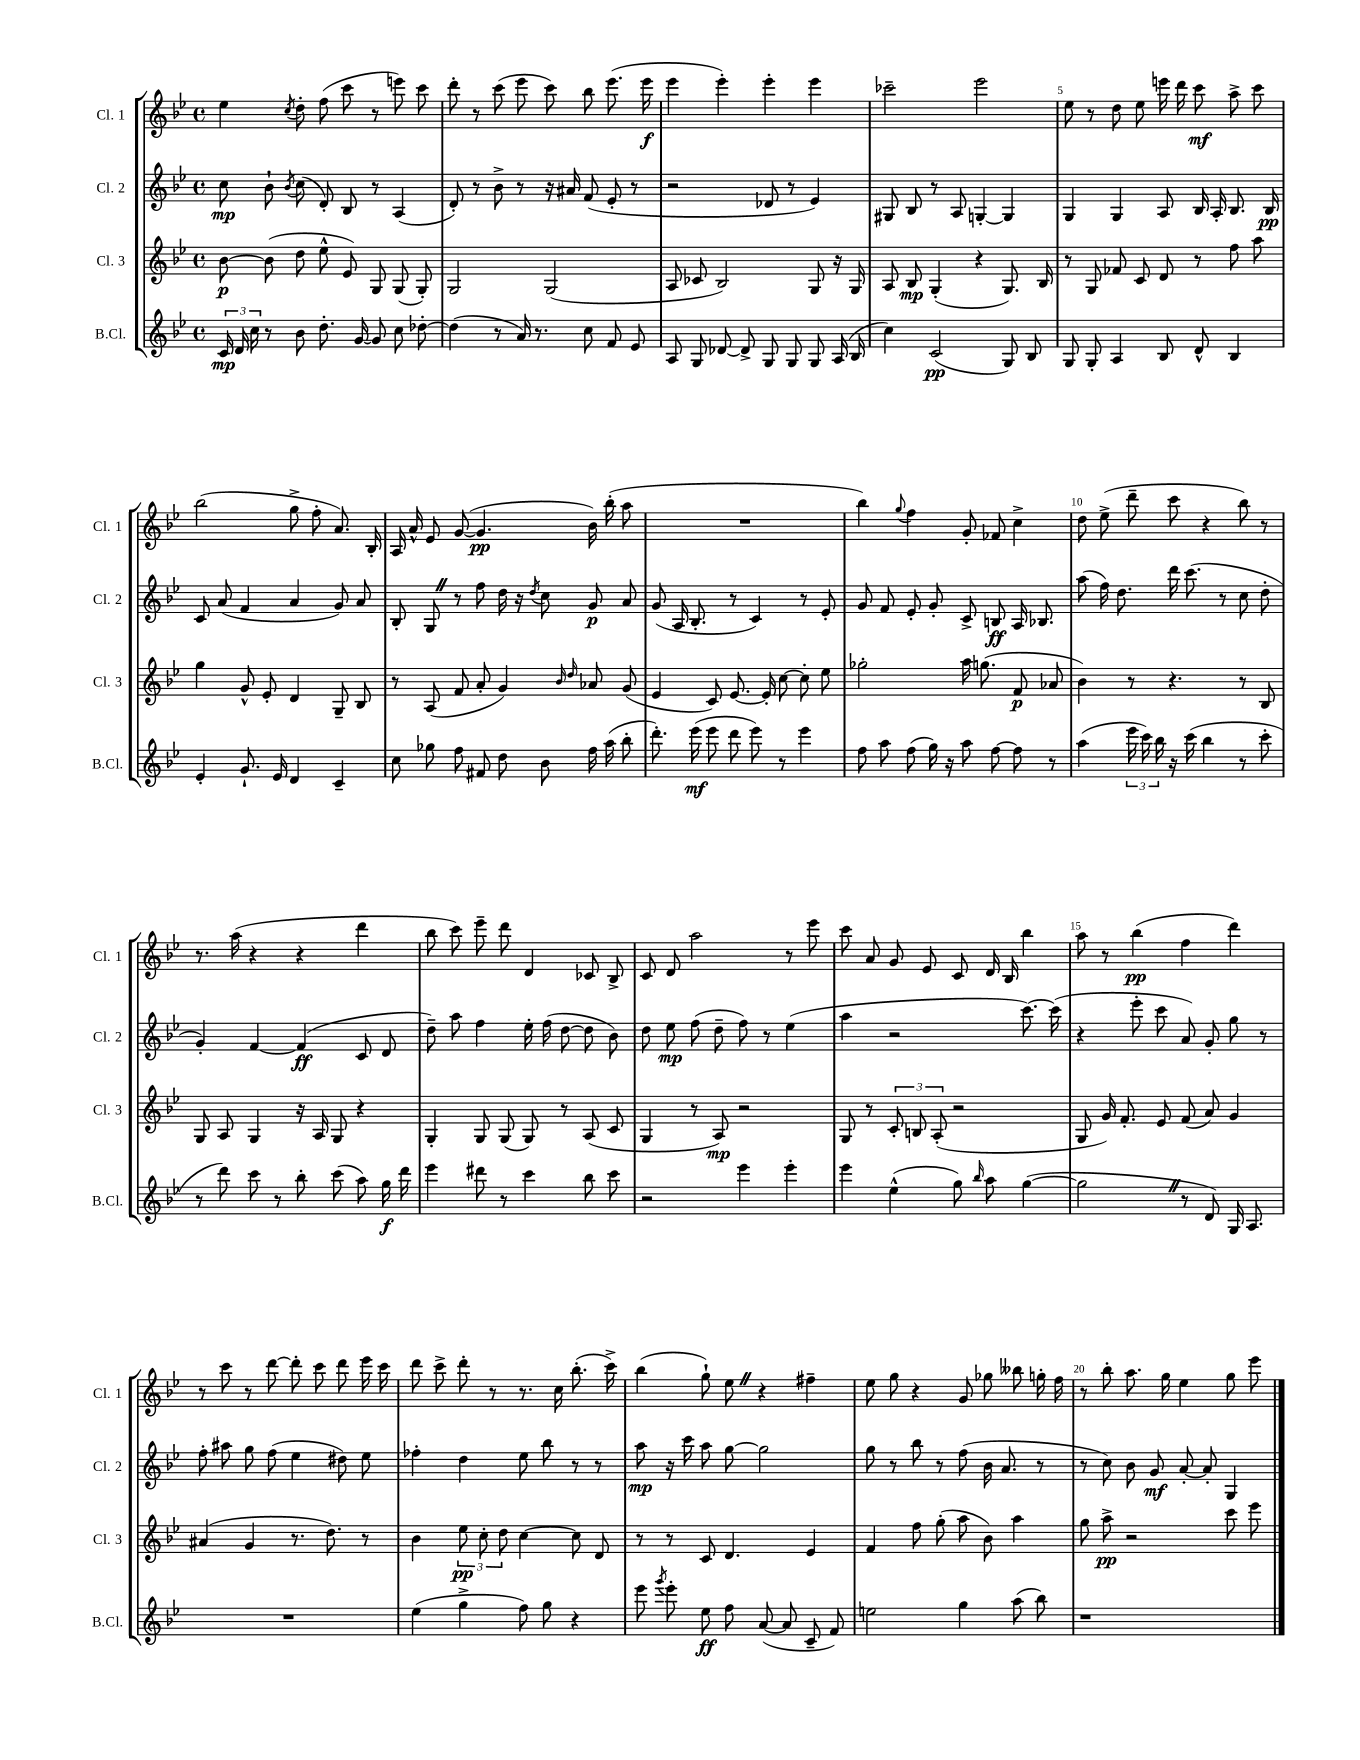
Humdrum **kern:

**kern	**dynam	**kern	**dynam	**kern	**dynam	**kern	**dynam
*part4	*part4	*part3	*part3	*part2	*part2	*part1	*part1
*staff4	*staff4	*staff3	*staff3	*staff2	*staff2	*staff1	*staff1
*I"B.Cl.	*	*I"Cl. 3	*	*I"Cl. 2	*	*I"Cl. 1	*
*I'B.Cl.	*	*I'Cl. 3	*	*I'Cl. 2	*	*I'Cl. 1	*
*clefG2	*	*clefG2	*	*clefG2	*	*clefG2	*
*k[b-e-]	*	*k[b-e-]	*	*k[b-e-]	*	*k[b-e-]	*
*M4/4	*	*M4/4	*	*M4/4	*	*M4/4	*
*met(c)	*	*met(c)	*	*met(c)	*	*met(c)	*
=1	=1	=1	=1	=1	=1	=1	=1
24c/	mp	[8b-\	p	8cc\	mp	4ee-\	.
24d/	.	.	.	.	.	.	.
24cc\	.	.	.	.	.	.	.
8r	.	(8b-\]	.	8b-`\	.	.	.
.	.	.	.	8qb-/	.	8qcc/	.
8b-\	.	8dd\	.	(8cc\	.	8dd'\	.
8.dd'\	.	8ee-^^\	.	8d'/)	.	(8ff\	.
.	.	8e-/)	.	8B-/	.	8ccc\	.
[16g/	.	.	.	.	.	.	.
8g/]	.	8G/	.	8r	.	8r	.
8cc\	.	(8G/	.	(4A/	.	8eeen\)	.
[8dd-X'\	.	8G'/)	.	.	.	8ccc\	.
=2	=2	=2	=2	=2	=2	=2	=2
(4dd-\]	.	2G/	.	8d'/)	.	8ddd'\	.
.	.	.	.	8r	.	8r	.
8r	.	.	.	8b-^\	.	(8ccc\	.
16a/)	.	.	.	8r	.	8eee-\	.
8.r	.	.	.	.	.	.	.
.	.	(2G/	.	16r	.	8ccc\)	.
.	.	.	.	16a#X/	.	.	.
8cc\	.	.	.	(8f/	.	8bb-\	.
8f/	.	.	.	8e-'/	.	(8.eee-\	.
8e-/	.	.	.	8r	.	.	.
.	.	.	.	.	.	16eee-\	f
=3	=3	=3	=3	=3	=3	=3	=3
8A/	.	8A/	.	2r	.	4eee-\	.
8G/	.	8c-X/	.	.	.	.	.
[8d-X/	.	2B-/)	.	.	.	4eee-'\)	.
8d-^/]	.	.	.	.	.	.	.
8G/	.	.	.	8d-X/	.	4eee-'\	.
8G/	.	.	.	8r	.	.	.
8G/	.	8G/	.	4e-/)	.	4eee-\	.
(16A/	.	16r	.	.	.	.	.
16B-/	.	16G/	.	.	.	.	.
=4	=4	=4	=4	=4	=4	=4	=4
4cc\)	.	8A/	.	8G#X/	.	2ccc-X~\	.
.	.	8B-/	mp	8B-/	.	.	.
(2c/	pp	(4G'/	.	8r	.	.	.
.	.	.	.	8A/	.	.	.
.	.	4r	.	[4Gn'/	.	2eee-\	.
8G/)	.	8.G/)	.	4G/]	.	.	.
8B-/	.	.	.	.	.	.	.
.	.	16B-/	.	.	.	.	.
=5	=5	=5	=5	=5	=5	=5	=5
8G/	.	8r	.	4G/	.	8ee-\	.
8G'/	.	8G/	.	.	.	8r	.
4A/	.	8f-X/	.	4G/	.	8dd\	.
.	.	8c/	.	.	.	8ee-\	.
8B-/	.	8d/	.	8A/	.	16eeen\	.
.	.	.	.	.	.	16ddd\	.
8d^^/	.	8r	.	16B-/	.	8ccc\	mf
.	.	.	.	16A'/	.	.	.
4B-/	.	8ff\	.	8.B-/	.	8aa^\	.
.	.	8aa\	.	.	.	8ccc\	.
.	.	.	.	16B-/	pp	.	.
!!LO:LB:g=z
=6	=6	=6	=6	=6	=6	=6	=6
4e-'/	.	4gg\	.	8c/	.	(2bb-\	.
.	.	.	.	(8a/	.	.	.
8.g`/	.	8g^^/	.	4f/	.	.	.
.	.	8e-'/	.	.	.	.	.
16e-/	.	.	.	.	.	.	.
4d/	.	4d/	.	4a/	.	8gg^\	.
.	.	.	.	.	.	8ff'\	.
4c~/	.	8G~/	.	8g/)	.	8.a/)	.
.	.	8B-/	.	8a/	.	.	.
.	.	.	.	.	.	16B-'/	.
=7	=7	=7	=7	=7	=7	=7	=7
8cc\	.	8r	.	8B-'/	.	16A/	.
.	.	.	.	.	.	16a^^/	.
8gg-X\	.	(8A/	.	8GZ/	.	8e-/	.
8ff\	.	8f/	.	8r	.	([8g/	.
8f#X/	.	8a'/	.	8ff\	.	4.g/]	pp
8dd\	.	4g/)	.	16dd\	.	.	.
.	.	.	.	16r	.	.	.
.	.	.	.	8qdd/	.	.	.
8b-\	.	.	.	8cc\	.	.	.
.	.	16qqb-/	.	.	.	.	.
.	.	16qqdd/	.	.	.	.	.
16ff\	.	8a-X/	.	8g/	p	16b-\)	.
(16aa\	.	.	.	.	.	(16bb-'\	.
8bb-'\	.	(8g/	.	8a/	.	8aa\	.
=8	=8	=8	=8	=8	=8	=8	=8
8.ddd'\)	.	4e-/	.	(8g/	.	1r	.
.	.	.	.	16A/	.	.	.
(16eee-\	mf	.	.	8.B-'/	.	.	.
8eee-\	.	8c/)	.	.	.	.	.
8ddd\	.	[8.e-/	.	8r	.	.	.
8eee-\)	.	.	.	4c/)	.	.	.
.	.	16e-'/]	.	.	.	.	.
8r	.	[8cc\	.	.	.	.	.
4eee-\	.	8cc'\]	.	8r	.	.	.
.	.	8ee-\	.	8e-'/	.	.	.
=9	=9	=9	=9	=9	=9	=9	=9
8ff\	.	2gg-X'\	.	8g/	.	4bb-\)	.
8aa\	.	.	.	8f/	.	.	.
.	.	.	.	.	.	8qqgg/	.
(8ff\	.	.	.	8e-'/	.	4ff\	.
16gg\)	.	.	.	8g'/	.	.	.
16r	.	.	.	.	.	.	.
8aa\	.	16aa\	.	8c^/	.	8g'/	.
.	.	(8.ggn\	.	.	.	.	.
[8ff\	.	.	.	8Bn/	ff	8f-X/	.
8ff\]	.	8f/	p	16A/	.	4cc^\	.
.	.	.	.	8.B-X/	.	.	.
8r	.	8a-X/	.	.	.	.	.
=10	=10	=10	=10	=10	=10	=10	=10
(4aa\	.	4b-\)	.	(8aa\	.	8dd\	.
.	.	.	.	16ff\)	.	(8ee-^\	.
.	.	.	.	8.dd\	.	.	.
24eee-\	.	8r	.	.	.	8ddd~\	.
24ccc\)	.	.	.	.	.	.	.
24bb-\	.	.	.	.	.	.	.
16r	.	4.r	.	16ddd\	.	8ccc\	.
(16ccc\	.	.	.	(8.ccc\	.	.	.
4bb-\	.	.	.	.	.	4r	.
.	.	.	.	8r	.	.	.
8r	.	8r	.	8cc\	.	8bb-\)	.
8ccc'\	.	8B-/	.	8dd'\	.	8r	.
!!LO:LB:g=z
=11	=11	=11	=11	=11	=11	=11	=11
8r	.	8G/	.	4g'/)	.	8.r	.
8ddd\)	.	8A/	.	.	.	.	.
.	.	.	.	.	.	(16aa\	.
8ccc\	.	4G/	.	[4f/	.	4r	.
8r	.	.	.	.	.	.	.
8bb-'\	.	16r	.	(4f/]	ff	4r	.
.	.	16A/	.	.	.	.	.
(8ccc\	.	8G/	.	.	.	.	.
8aa\)	.	4r	.	8c/	.	4ddd\	.
16gg\	f	.	.	8d/	.	.	.
16ddd\	.	.	.	.	.	.	.
=12	=12	=12	=12	=12	=12	=12	=12
4eee-\	.	4G'/	.	8dd~\)	.	8bb-\	.
.	.	.	.	8aa\	.	8ccc\)	.
8ddd#X\	.	8G/	.	4ff\	.	8eee-~\	.
8r	.	(8G/	.	.	.	8ddd\	.
4ccc\	.	8G/)	.	16ee-'\	.	4d/	.
.	.	.	.	(16ff\	.	.	.
.	.	8r	.	[8dd\	.	.	.
8bb-\	.	(8A/	.	8dd\]	.	8c-X/	.
8ccc\	.	8c/	.	8b-\)	.	8B-^/	.
=13	=13	=13	=13	=13	=13	=13	=13
2r	.	4G/	.	8dd\	.	8c/	.
.	.	.	.	8ee-\	mp	8d/	.
.	.	8r	.	(8ff\	.	2aa\	.
.	.	8A/)	mp	8dd~\	.	.	.
4eee-\	.	2r	.	8ff\)	.	.	.
.	.	.	.	8r	.	.	.
4eee-'\	.	.	.	(4ee-\	.	8r	.
.	.	.	.	.	.	8eee-\	.
=14	=14	=14	=14	=14	=14	=14	=14
4eee-\	.	8G/	.	4aa\	.	8ccc\	.
.	.	8r	.	.	.	8a/	.
(4ee-^^\	.	12c'/	.	2r	.	8g/	.
.	.	12Bn/	.	.	.	.	.
.	.	.	.	.	.	8e-/	.
.	.	(12A'/	.	.	.	.	.
8gg\)	.	2r	.	.	.	8c/	.
16qqbb-/	.	.	.	.	.	.	.
8aa\	.	.	.	.	.	16d/	.
.	.	.	.	.	.	16B-/	.
([4gg\	.	.	.	[8.ccc\)	.	4bb-\	.
.	.	.	.	(16ccc\]	.	.	.
=15	=15	=15	=15	=15	=15	=15	=15
2ggZ\]	.	8G/	.	4r	.	8aa\	.
.	.	16g/)	.	.	.	8r	.
.	.	8.f'/	.	.	.	.	.
.	.	.	.	8eee-'\	.	(4bb-\	pp
.	.	8e-/	.	8ccc\	.	.	.
8r	.	(8f/	.	8a/)	.	4ff\	.
8d/)	.	8a/)	.	8g'/	.	.	.
16G/	.	4g/	.	8gg\	.	4ddd\)	.
8.A/	.	.	.	.	.	.	.
.	.	.	.	8r	.	.	.
!!LO:LB:g=z
=16	=16	=16	=16	=16	=16	=16	=16
1r	.	(4a#X/	.	8ff'\	.	8r	.
.	.	.	.	8aa#X\	.	8ccc\	.
.	.	4g/	.	8gg\	.	8r	.
.	.	.	.	(8ff\	.	[8ddd\	.
.	.	8.r	.	4ee-\	.	8ddd'\]	.
.	.	.	.	.	.	8ccc\	.
.	.	8.dd\)	.	.	.	.	.
.	.	.	.	8dd#X\)	.	8ddd\	.
.	.	8r	.	8ee-\	.	16eee-\	.
.	.	.	.	.	.	16ccc\	.
=17	=17	=17	=17	=17	=17	=17	=17
(4ee-\	.	4b-\	.	4ff-X'\	.	8ddd\	.
.	.	.	.	.	.	8ccc^\	.
4gg^\	.	12ee-\	pp	4dd\	.	8ddd'\	.
.	.	12cc'\	.	.	.	.	.
.	.	.	.	.	.	8r	.
.	.	12dd\	.	.	.	.	.
8ff\)	.	[4cc\	.	8ee-\	.	8.r	.
8gg\	.	.	.	8bb-\	.	.	.
.	.	.	.	.	.	16cc\	.
4r	.	8cc\]	.	8r	.	(8.bb-'\	.
.	.	8d/	.	8r	.	.	.
.	.	.	.	.	.	16ccc^\)	.
=18	=18	=18	=18	=18	=18	=18	=18
8eee-\	.	8r	.	8aa\	mp	(4bb-\	.
8qggg/	.	.	.	.	.	.	.
8eee-'\	.	8r	.	16r	.	.	.
.	.	.	.	16ccc\	.	.	.
8ee-\	ff	8c/	.	8aa\	.	8gg`\)	.
8ff\	.	4.d/	.	[8gg\	.	8ee-Z\	.
([8a/	.	.	.	2gg\]	.	4r	.
8a/]	.	.	.	.	.	.	.
8c~/	.	4e-/	.	.	.	4ff#X~\	.
8f/)	.	.	.	.	.	.	.
=19	=19	=19	=19	=19	=19	=19	=19
2een\	.	4f/	.	8gg\	.	8ee-\	.
.	.	.	.	8r	.	8gg\	.
.	.	8ff\	.	8bb-\	.	4r	.
.	.	(8gg'\	.	8r	.	.	.
4gg\	.	8aa\	.	(8ff\	.	8g/	.
.	.	8b-\)	.	16b-\	.	8gg-X\	.
.	.	.	.	8.a/	.	.	.
(8aa\	.	4aa\	.	.	.	8bb--X\	.
8bb-\)	.	.	.	8r	.	16ggn'\	.
.	.	.	.	.	.	16ff\	.
=20	=20	=20	=20	=20	=20	=20	=20
1r	.	8gg\	.	8r	.	8r	.
.	.	8aa^\	pp	8cc\)	.	8bb-'\	.
.	.	2r	.	8b-\	.	8.aa\	.
.	.	.	.	8g/	mf	.	.
.	.	.	.	.	.	16gg\	.
.	.	.	.	[8a'/	.	4ee-\	.
.	.	.	.	8a'/]	.	.	.
.	.	8ccc\	.	4G/	.	8gg\	.
.	.	8eee-\	.	.	.	8eee-\	.
==	==	==	==	==	==	==	==
*-	*-	*-	*-	*-	*-	*-	*-
